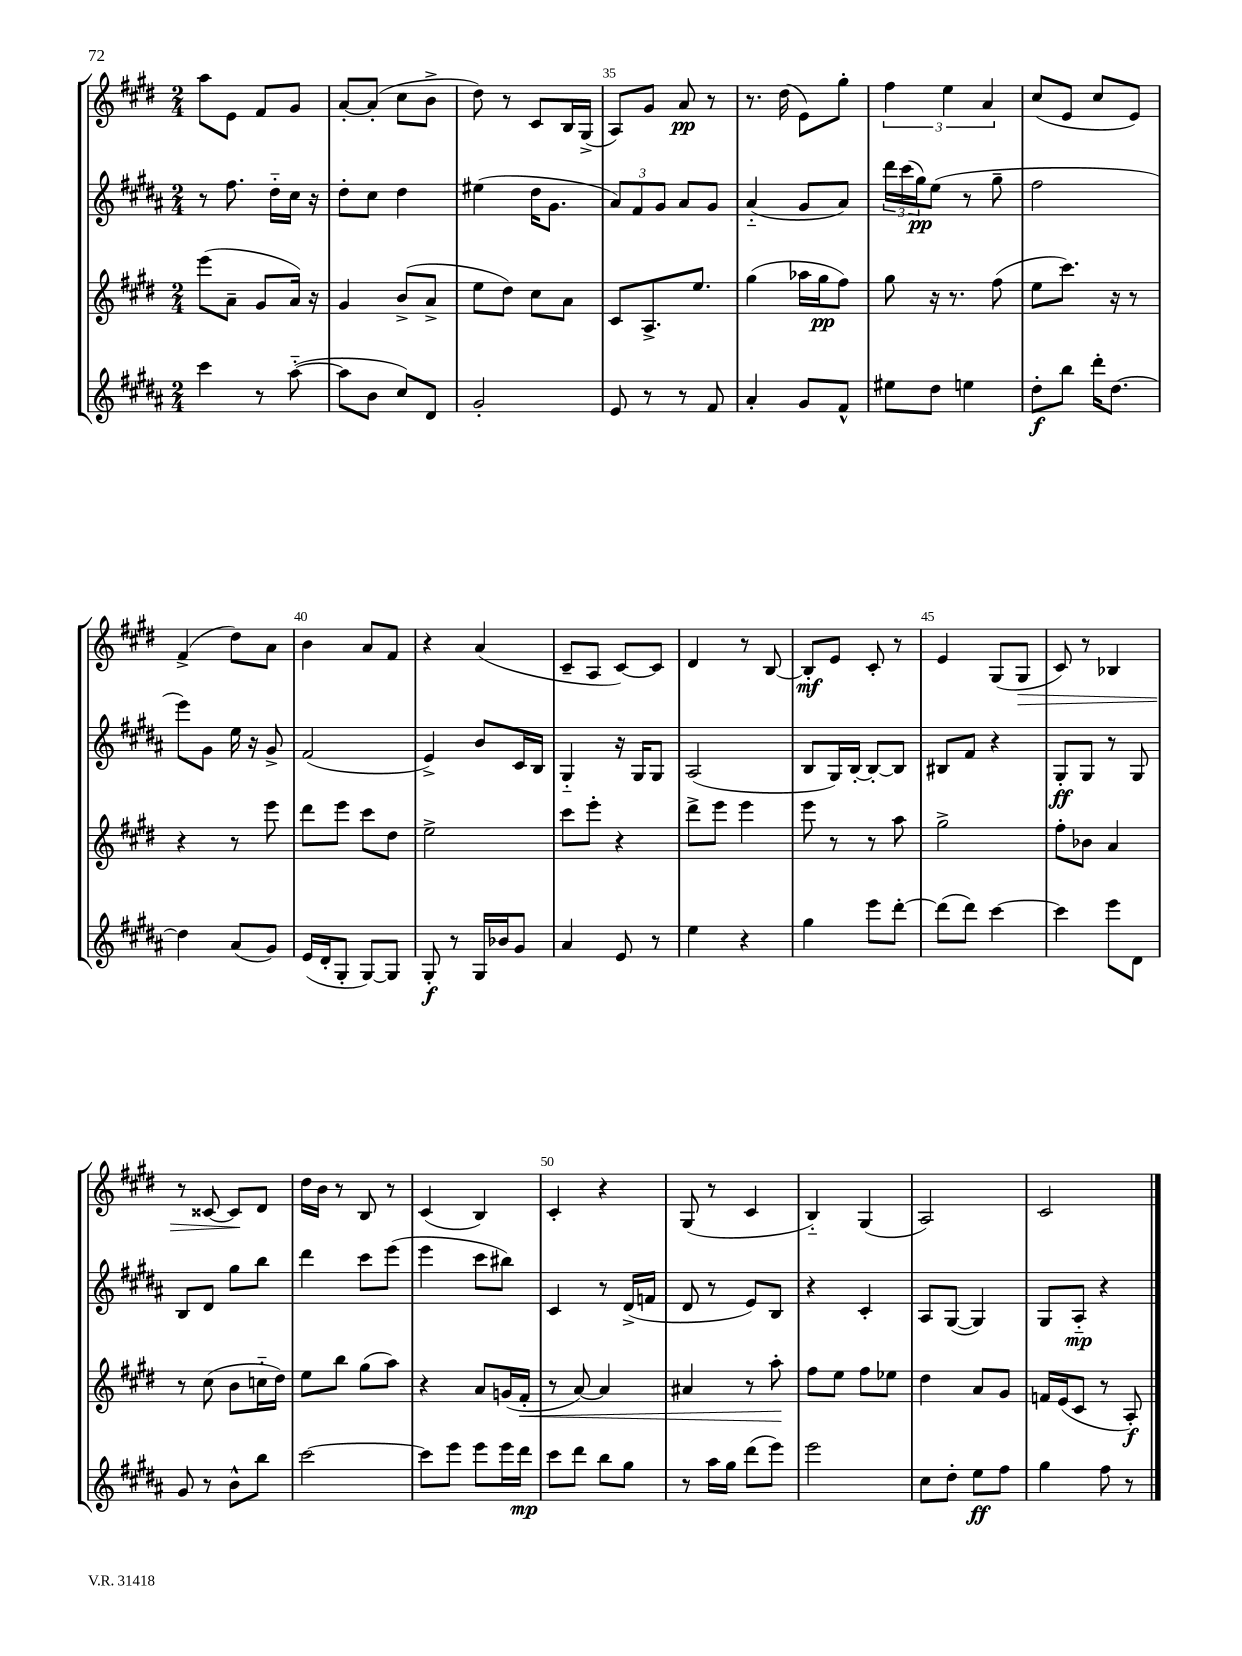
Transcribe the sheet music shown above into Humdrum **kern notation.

**kern	**kern	**kern	**kern
*staff4	*staff3	*staff2	*staff1
*clefG2	*clefG2	*clefG2	*clefG2
*k[f#c#g#d#a#]	*k[f#c#g#d#]	*k[f#c#g#d#a#]	*k[f#c#g#d#]
*M2/4	*M2/4	*M2/4	*M2/4
4ccc#	(8eee	8r	8aa
.	8a~	8.ff#	8e
8r	8g#	.	8f#
.	.	16dd#'~	.
([8aa#'~	16a)	16cc#	8g#
.	16r	16r	.
=	=	=	=
8aa#]	4g#	8dd#'	[8a'
8b	.	8cc#	(8a']
8cc#)	(8b^	4dd#	8cc#
8d#	8a^	.	8b^
=	=	=	=
2g#'	8ee	(4ee#	8dd#)
.	8dd#)	.	8r
.	8cc#	16dd#	8c#
.	.	8.g#	.
.	8a	.	16B
.	.	.	(16G#^
=	=	=	=
8e	8c#	12a#)	8A)
.	.	12f#	.
8r	8.A^	.	8g#
.	.	12g#	.
8r	.	8a#	8a
.	8.ee	.	.
8f#	.	8g#	8r
=	=	=	=
4a#'	(4gg#	(4a#'~	8.r
.	.	.	(16dd#
8g#	16aa-	8g#	8e)
.	16gg#	.	.
8f#^^	8ff#)	8a#)	8gg#'
=	=	=	=
8ee#	8gg#	24ddd#	6ff#
.	.	(24ccc#	.
.	.	24gg#)	.
8dd#	16r	(8ee	.
.	.	.	6ee
.	8.r	.	.
4ee	.	8r	.
.	.	.	6a
.	(8ff#	8gg#~	.
=	=	=	=
8dd#'	8ee	2ff#	(8cc#
8bb	8.ccc#)	.	8e
16ddd#'	.	.	8cc#
[8.dd#	16r	.	.
.	8r	.	8e)
=	=	=	=
4dd#]	4r	8eee)	(4f#^
.	.	8g#	.
(8a#	8r	16ee	8dd#)
.	.	16r	.
8g#)	8eee	8g#^	8a
=	=	=	=
(16e	8ddd#	(2f#	4b
16d#'	.	.	.
8G#'	8eee	.	.
[8G#)	8ccc#	.	8a
8G#]	8dd#	.	8f#
=	=	=	=
8G#'	2ee^	4e^)	4r
8r	.	.	.
16G#	.	8b	(4a
16b-	.	.	.
8g#	.	16c#	.
.	.	16B	.
=	=	=	=
4a#	8ccc#	4G#'~	8c#~
.	8eee'	.	8A
8e	4r	16r	[8c#)
.	.	16G#	.
8r	.	8G#	8c#]
=	=	=	=
4ee	8ddd#^	(2A#	4d#
.	8eee	.	.
4r	4eee	.	8r
.	.	.	[8B
=	=	=	=
4gg#	8eee	8B	8B']
.	8r	16G#)	8e
.	.	[16B'	.
8eee	8r	8B'_	8c#'
[8ddd#'	8aa	8B]	8r
=	=	=	=
(8ddd#]	2gg#^	8B#	4e
8ddd#)	.	8f#	.
[4ccc#	.	4r	(8G#
.	.	.	8G#
=	=	=	=
4ccc#]	8ff#'	8G#'	8c#)
.	8b-	8G#	8r
8eee	4a	8r	4B-
8d#	.	8G#	.
=	=	=	=
8g#	8r	8B	8r
8r	(8cc#	8d#	[8c##
8b^^	8b	8gg#	8c##]
8bb	16cc'~	8bb	8d#
.	16dd#)	.	.
=	=	=	=
[2ccc#	8ee	4ddd#	16dd#
.	.	.	16b
.	8bb	.	8r
.	(8gg#	8ccc#	8B
.	8aa)	(8eee	8r
=	=	=	=
8ccc#]	4r	4eee	(4c#
8eee	.	.	.
8eee	8a	8ccc#	4B)
16eee	(16g	8bb#)	.
16ddd#	16f#'	.	.
=	=	=	=
8ccc#	8r	4c#	4c#'
8ddd#	[8a)	.	.
8bb	4a]	8r	4r
8gg#	.	(16d#^	.
.	.	16f	.
=	=	=	=
8r	4a#	8d#	(8G#
16aa#	.	8r	8r
16gg#	.	.	.
(8ddd#	8r	8e)	4c#
8eee)	8aa'	8B	.
=	=	=	=
2eee	8ff#	4r	4B'~)
.	8ee	.	.
.	8ff#	4c#'	(4G#
.	8ee-	.	.
=	=	=	=
8cc#	4dd#	8A#	2A)
8dd#'	.	([8G#	.
8ee	8a	4G#])	.
8ff#	8g#	.	.
=	=	=	=
4gg#	16f	8G#	2c#
.	(16e	.	.
.	8c#	8A#'~	.
8ff#	8r	4r	.
8r	8A')	.	.
==	==	==	==
*-	*-	*-	*-
